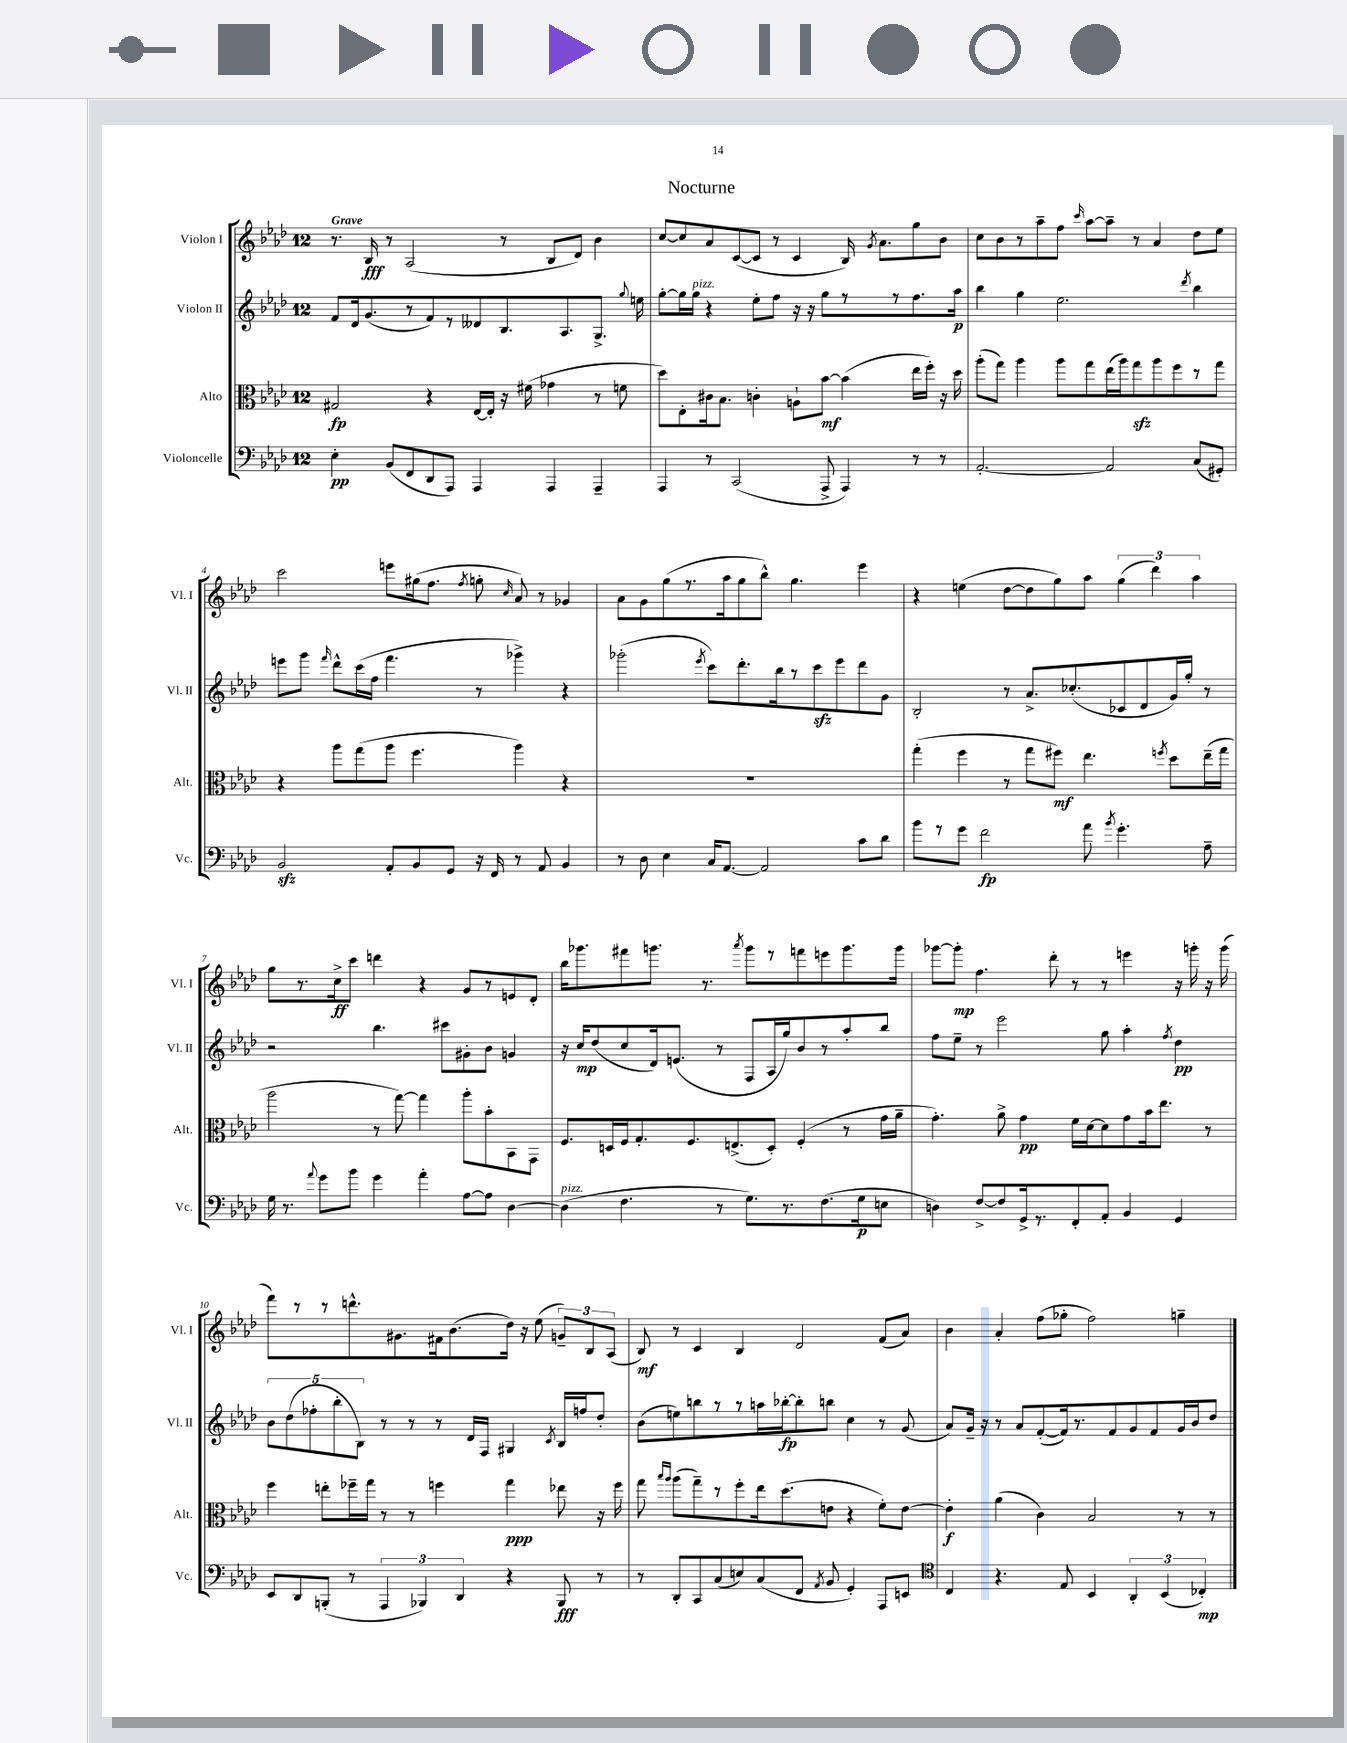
\header { title = "Nocturne" }
<<
\new StaffGroup <<
\new Staff = "s0" \with { instrumentName = "Violon I" shortInstrumentName = "Vl. I" } {
    \clef treble \key aes \major \once \override Staff.TimeSignature.style = #'single-digit \time 12/8 \tempo "Grave"
    \autoBeamOff r8. bes16\fff r8 aes2( r8 bes8[ des'8]) bes'4 |
    c''8[~ c''8 aes'8 c'8~( c'8] r8 c'4 bes16) \acciaccatura { g'8 } aes'8.[ g''8 bes'8] |
    c''8[ bes'8 r8 aes''8-- f''8] \grace { c'''16 } aes''8[~ aes''8]-- r8 aes'4 des''8[ ees''8] |
    c'''2 e'''8[ gis''16( f''8.] \acciaccatura { f''8 } g''8-. \grace { c''16 } aes'8) r8 ges'4 |
    aes'8[ g'8 g''8( r8. aes''16 g''8 bes''8]-^) g''4. ees'''4 |
    r4 e''4( des''8[~ des''8 g''8) aes''8] \tuplet 3/2 { g''4( des'''4) aes''4 } |
    g''8[ r8. c''16->\ff c'''8] d'''4 r4 g'8[ r8 e'8 des'8]-. |
    bes''16[ ges'''8. fis'''8 g'''8.] r8. \acciaccatura { aes'''8 } g'''8[ r8 f'''8 e'''8 g'''8. g'''16] |
    ges'''8[~ ges'''8]-.\mp f''4. des'''8-. r8 r8 e'''4 r16 g'''16-. r16 g'''16( |
    f'''8[) r8 r8 d'''8.-^ gis'8. fis'16 bes'8.( des''16]) r16 ees''8( \tuplet 3/2 { g'8[--) bes8 aes8]( } |
    bes8\mf) r8 c'4 bes4 des'2 f'8[( aes'8]) |
    bes'4 aes'4-. f''8[( ges''8]-. f''2) g''4-- \bar "|." |
}
\new Staff = "s1" \with { instrumentName = "Violon II" shortInstrumentName = "Vl. II" } {
    \clef treble \key aes \major \once \override Staff.TimeSignature.style = #'single-digit \time 12/8
    \autoBeamOff f'8[ des'16 g'8.( r8 f'8) r8 deses'8 bes8. aes8. g8.]-> \appoggiatura { g''8 } e''16 |
    g''8[~-. g''16 g''16]^\markup { \italic "pizz." } r4 ees''8[-. f''8] r16 r16 g''8[ r8 r8 f''8. aes''16]\p |
    bes''4 g''4 ees''2. \acciaccatura { des'''8 } bes''4 |
    e'''8[ g'''8] \grace { f'''16 } des'''8[-^ c'''16( f''16] f'''4. r8 ges'''4->) r4 |
    ges'''2-.( \acciaccatura { ees'''8 } c'''8[) des'''8.-. bes''16 r8 c'''8\sfz ees'''8 des'''8 g'8] |
    bes2-. r8 aes'8.[-> ces''8.-.( ces'8 des'8 g'16) g''16]-. r8 |
    r2 bes''4. cis'''8[ gis'8-. bes'8] g'4 |
    r16 c''16[\mp des''8( c''8 des'16) e'8.]( r8 f8[ aes16 g''16) bes'8 r8 aes''8-. bes''8] |
    f''8[ ees''8]-- r8 ees'''2 g''8 aes''4-. \acciaccatura { f''8 } des''4\pp |
    \tuplet 5/4 { bes'8[ des''8( fes''8-. bes''8-. bes8]) } r8 r8 r8 des'16[ f16] gis4 \acciaccatura { c'8 } bes16[ f''16 des''8]-. |
    bes'8[( e''8) b''8 r8 r8 a''16 bes''16~-.\fp bes''8-. b''8] c''4 r8 g'8( |
    aes'8[) g'16]-- r16 r8 aes'8[ f'8~-.( f'16) r8. f'8 g'8 f'8 g'16 bes'16 des''8] \bar "|." |
}
\new Staff = "s2" \with { instrumentName = "Alto" shortInstrumentName = "Alt." } {
    \clef alto \key aes \major \once \override Staff.TimeSignature.style = #'single-digit \time 12/8
    \autoBeamOff gis2\fp r4 ees16[~ ees16]-. r16 fis'16( ges'4 r8 f'8 |
    des''8[) ees8-. cis'16 bes8.] c'4-. a8[-! bes'8]~\mf bes'4( ees''16[ f''16]-.) r16 des''16 |
    aes''8[-.( g''8]) aes''4 aes''8[ g''8 ees''16( aes''16) g''8\sfz aes''8 f''8 r8 g''8] |
    r4 aes''8[ g''8( aes''8] f''4. aes''4) r4 |
    R1. |
    g''4-.( f''4 r8 g''8[ fis''8]\mf) ees''4. \acciaccatura { f''8 } des''8[ ees''16--( g''16] |
    aes''2 r8 g''8~) g''4 aes''8[-. bes'8-. bes,8 g,8] |
    f8.[ d16 f16 g8.-. f8. e8.->( d8]-.) f4-.( r8 g'16[ aes'16]-- |
    g'4.-.) aes'8-> g'4\pp f'16[ des'16~ des'8 g'8 bes'16 ees''8.] r8 |
    f''4 e''8[-. fes''16-- g''16] r8 r8 f''4 g''4\ppp ees''8 r16 f''16 |
    g''8 \grace { bes''16[ aes''16] } aes''8[( g''8--) r8 f''8-. ees''16 des''8.( e'8] r4 f'8[-.) e'8]~ |
    e'4-.\f aes'4( c'4) bes2 r8 r8 \bar "|." |
}
\new Staff = "s3" \with { instrumentName = "Violoncelle" shortInstrumentName = "Vc." } {
    \clef bass \key aes \major \once \override Staff.TimeSignature.style = #'single-digit \time 12/8
    \autoBeamOff ees4-.\pp bes,8[( f,8 des,8 aes,,8]) aes,,4 aes,,4 aes,,4-- |
    aes,,4 r8 c,2( aes,,8-> aes,,4) r8 r8 |
    aes,2.~-. aes,2 c8[( gis,8]-.) |
    bes,2\sfz aes,8[-. bes,8 g,8] r16 f,16 r8 aes,8 bes,4 |
    r8 des8 ees4 c16[ aes,8.]~ aes,2 c'8[ des'8] |
    bes'8[ r8 g'8] f'2\fp aes'8 \acciaccatura { bes'8 } g'4.-. aes8-- |
    g16 r8. \appoggiatura { aes'8 } g'8[ bes'8] g'4 aes'4-. aes8[~ aes8] des4~ |
    des4^\markup { \italic "pizz." }( f4. r8 g8.[) r8. f8.( g16\p e8] |
    d4) f8[~-> f8 g,16-> r8. f,8-. aes,8]-. bes,4 g,4 |
    ees,8[ des,8 b,,8]-.( r8 \tuplet 3/2 { aes,,4 bes,,4) des,4 } r4 bes,,8\fff r8 |
    r8 des,8[-. c,8 c8( e8) c8( f,8] \acciaccatura { aes,8 } bes,8 g,4-.) aes,,8[ e,8] |
    \clef tenor c4 r4. ees8 bes,4 \tuplet 3/2 { aes,4-. bes,4( ces4-.\mp) } \bar "|." |
}
>>
>>
